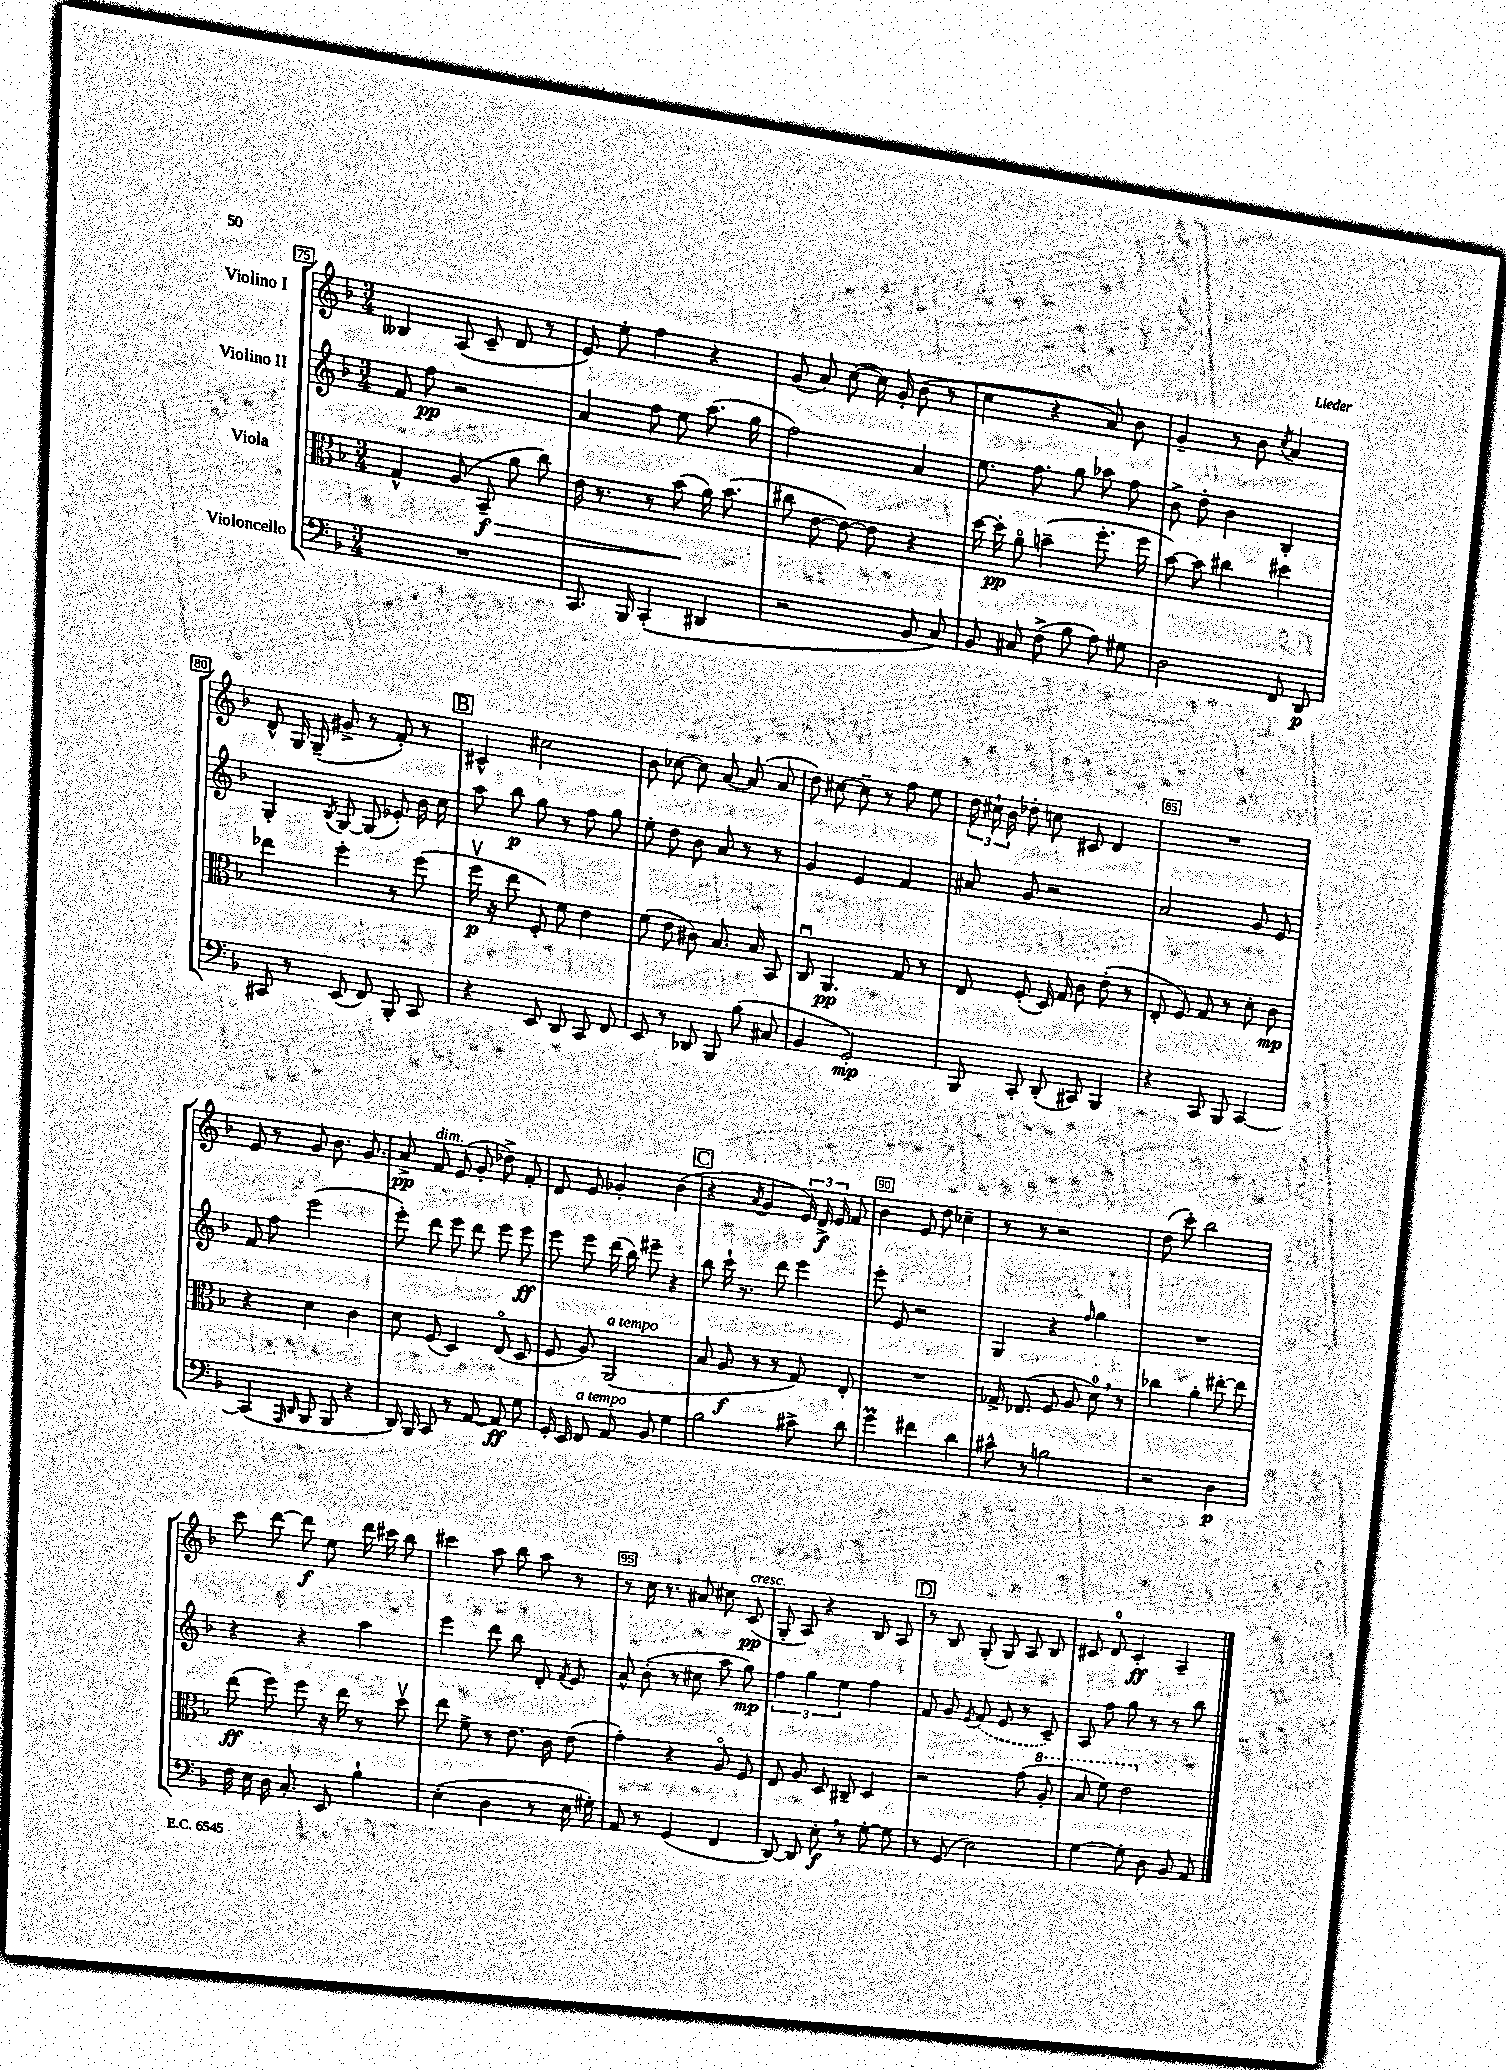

**kern	**kern	**kern	**kern
*staff4	*staff3	*staff2	*staff1
*clefF4	*clefC3	*clefG2	*clefG2
*k[b-]	*k[b-]	*k[b-]	*k[b-]
*M3/4	*M3/4	*M3/4	*M3/4
2.r	4G^^	8f	4B--
.	.	8ff	.
.	(8A	2r	(8A
.	8BB-~	.	8c~
.	8a	.	8d
.	8cc)	.	8r
=	=	=	=
8.CC	16e	4a	8e)
.	8.r	.	.
.	.	.	8ee'
16BBB-	.	.	.
(4CC'	8r	8ff	4ff
.	(8b-	8ee	.
4DD#	16a)	(8.aa	4r
.	(8.b-	.	.
.	.	16gg	.
=	=	=	=
2r	8cc#	2ff)	(8g
.	[8e	.	8a)
.	8e_)	.	([8cc
.	8e]	.	16cc])
.	.	.	(16g'
8BB-	4r	4a	8b-
8C)	.	.	8r
=	=	=	=
8BB-	[16dd	8.ee	4cc
.	16dd']	.	.
8C#	8ao	.	.
.	.	8.ff	.
(8F^	(4b~	.	4r
8B-	.	8gg	.
8A)	8.ff'	8aa-	8a)
8G#	.	8ff	8b-
.	16ff	.	.
=	=	=	=
2D	[8b-)	8b-^	4g~
.	8b-]	8dd'	.
.	4cc#	4b-	8r
.	.	.	8b-
.	.	.	8qcc
8FF	4dd#	4B-'	4a
8DD	.	.	.
=	=	=	=
8CC#	4ee-	4G'	8d^^
8r	.	.	16G
.	.	.	(16G~
.	.	8qB-	.
(8EE	4ff'	[8G	8g#^
8FF)	.	(8G]	8r
8BBB-'	8r	8e-')	8f')
8CC#	(8ff	16b-	8r
.	.	16cc	.
=	=	=	=
4r	16ffv	8aa	4c#^^
.	16r	.	.
.	8ee	8bb-	.
8EE	8F')	8gg	2cc#
8DD	8f	8r	.
8CC	4e	8ff	.
8FF	.	8gg	.
=	=	=	=
8EE	(8f	8ee'	8b-
8r	8e	8dd	[8cc-
8DD-	8c#)	8b-	8cc-]
8BBB-	8.B-	8a	[8a
(8B-	.	8r	(8a]
.	16B-	.	.
8C#	8BB-	8r	8a
=	=	=	=
4BB-	8Cu	4g	8dd)
.	4.AA	.	[8cc#
2GG')	.	4e	8cc#~]
.	.	.	8r
.	8G	4f	8ff
.	8r	.	8ee
=	=	=	=
8BBB-	8E	8a#	24dd
.	.	.	24cc#`
.	.	.	24b-
8CC'	(8F'	8g	8dd-'
(8DD'	16D)	2r	8cc
.	16G	.	.
8CC#)	8c	.	8c#
4BBB-	(8e'	.	4d
.	8r	.	.
=	=	=	=
4r	8E'	2a	2.r
.	8F)	.	.
8CC	8G	.	.
8BBB-	8r	.	.
[4CC	8d'	8g	.
.	8c	8e	.
=	=	=	=
(4CC]	4r	8f	8e
.	.	8ff	8r
16qqAAA	.	.	.
16qqDD	.	.	.
8BBB-	4d	(2eee	8g
8BBB-	.	.	8.b-
4r	4c	.	.
.	.	.	8.g
=	=	=	=
16DD)	8d	8eee')	8a^
16BBB-	.	.	.
8CC	(8F	8ddd	8f
8r	4D)	8eee	(8e
[8AA	.	8ddd	8g'
8AA]	(8Eo	8eee	8dd-^)
8G	8D	8eee	8f'
=	=	=	=
16GG'	8F	8eee	8d
16EE	.	.	.
8FF	8A)	8eee	8e
8AA	(2AA	(16ddd	4g-'
.	.	16bb-)	.
8BB-	.	8eee#~	.
4G	.	4r	(4b-
=	=	=	=
2B-	8B-	8bb-	4r
.	8A	16ccc`	.
.	.	8.r	.
.	.	.	8qa
.	8r	.	4g
.	8r	8ddd	.
8c#^	8G)	4eee	24e)
.	.	.	24d^
.	.	.	24e
8d	8E'	.	8f
=	=	=	=
4g	2.r	8eee'	4b-
.	.	8e	.
4f#	.	2r	8e
.	.	.	8dd
4d	.	.	4cc-~
=	=	=	=
8c#^^	16G-^	4G	8r
.	(8.E-	.	.
8r	.	.	8r
2B	8F	4r	2r
.	8A	.	.
.	.	16qqff	.
.	8d)	4gg	.
.	8r	.	.
=	=	=	=
2r	4cc-	2.r	(8dd
.	.	.	8ccc')
.	4a'	.	2bb-
4D	[8ee#'	.	.
.	8ee#]	.	.
=	=	=	=
16F	(8ee	4r	8ccc
16E	.	.	.
16D	8ff)	.	[8ddd
8.C'	.	.	.
.	8ff	4r	8ddd]
8EE	16r	.	8ee
.	16ee	.	.
4B-`	8r	4aa	16ddd
.	.	.	16ccc#
.	8ddv	.	8bb-
=	=	=	=
(4E'	8ee	4eee	4ccc#
.	8f^	.	.
4D	8r	8ddd	8aa
.	8.e	8bb-	8bb-
8r	.	8d'	8aa
.	16c	.	.
.	.	8qf	.
16E	(8e	8e	8r
16G#')	.	.	.
=	=	=	=
8AA	4g')	8a^^	8r
8r	.	(8b-'	16cc
.	.	.	8.r
(4GG	4r	8r	.
.	.	8cc#	8a#
4FF	8Ao	8aa	8cc#
.	8F	8gg)	(8c
=	=	=	=
[8DD)	8E	6ff	8G'
8DD]	8A	.	8A)
.	.	6gg	.
8E'	8D	.	4r
.	.	6ee	.
8r	8C#~	.	.
[8G'	4D	4ff	8B-
8G]	.	.	8A
=	=	=	=
8r	2r	8f	8r
(8GG	.	8g	8B-
.	.	8qe	.
2E)	.	(8f	(8G'
.	.	8e	8G)
.	(8g	8r	8A
.	8a'	8c~)	8B-
=	=	=	=
[4G	8b-	8A	8c#
.	8ff)	8ff	8d
8G']	2ee	8gg	4c#'
8D	.	8r	.
8BB-	.	8r	4A~
8AA	.	8bb-	.
==	==	==	==
*-	*-	*-	*-
